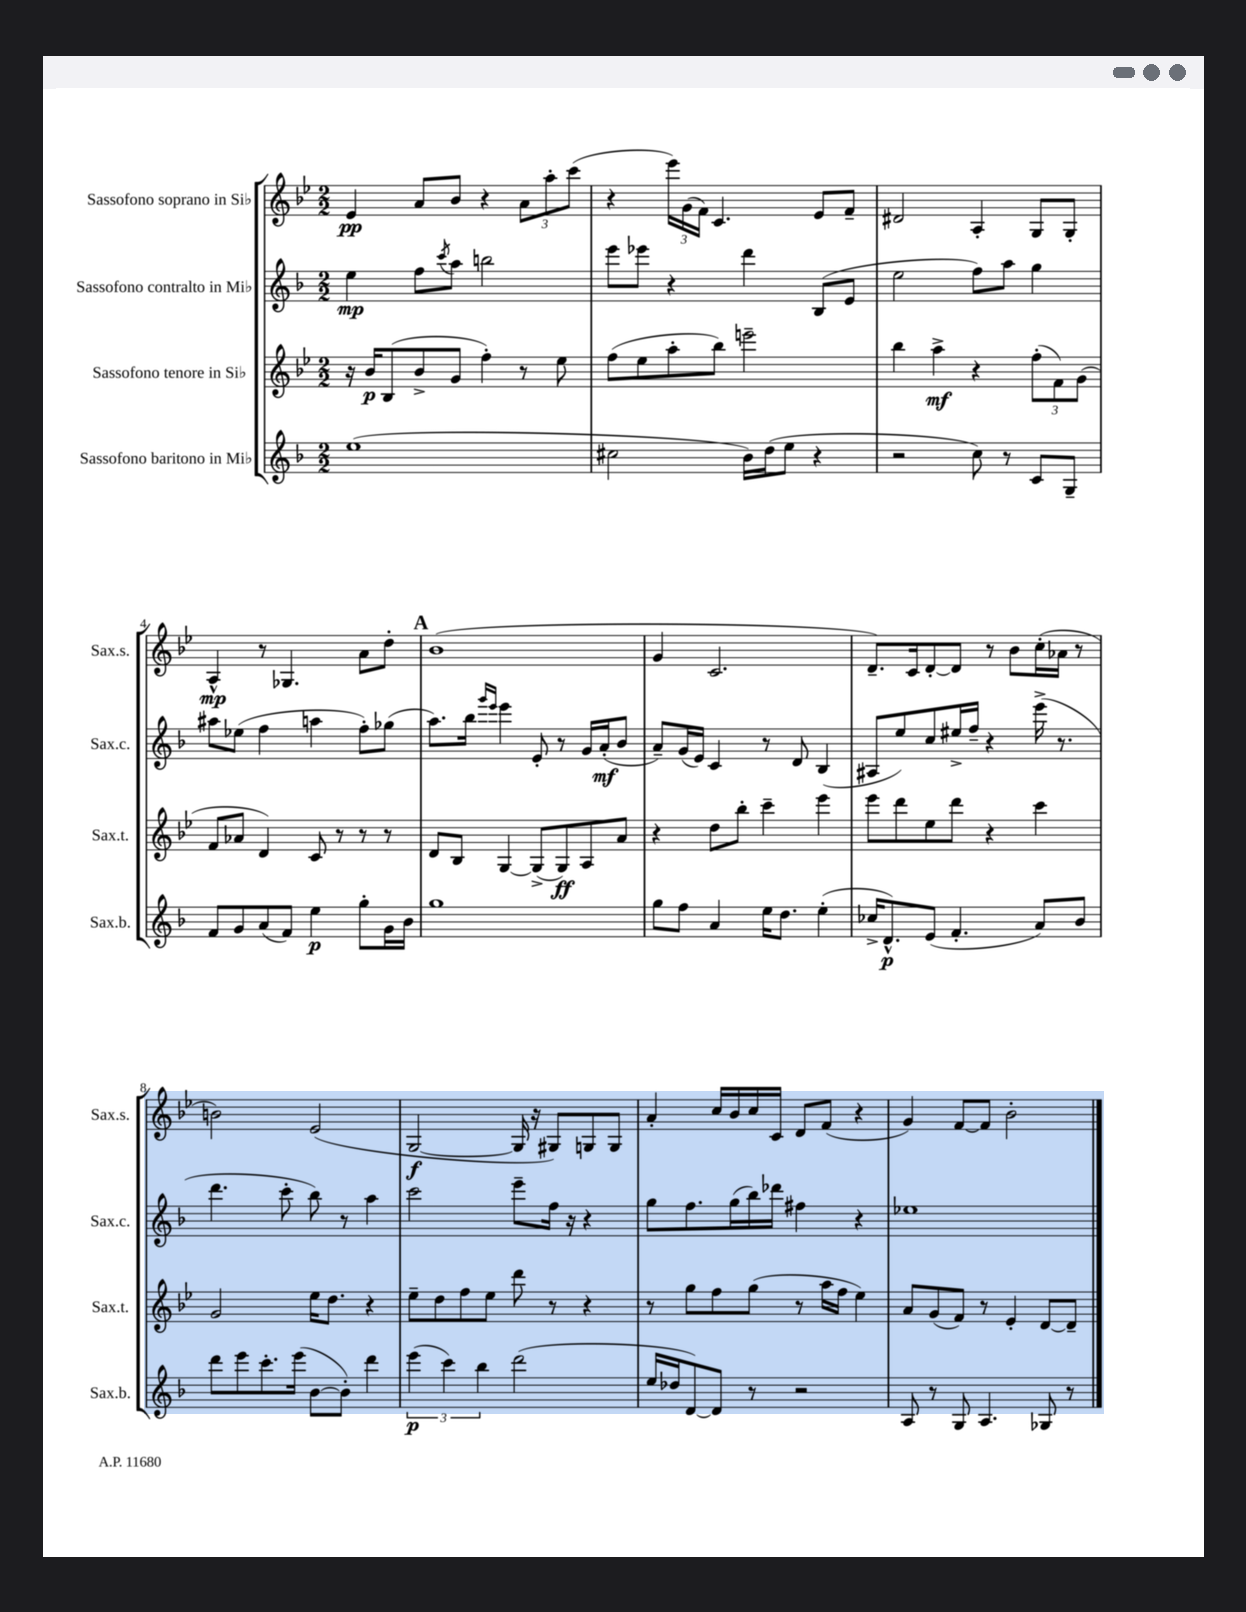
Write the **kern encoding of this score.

**kern	**dynam	**kern	**dynam	**kern	**dynam	**kern	**dynam
*part4	*part4	*part3	*part3	*part2	*part2	*part1	*part1
*staff4	*staff4	*staff3	*staff3	*staff2	*staff2	*staff1	*staff1
*I"Sassofono baritono in Mi♭	*	*I"Sassofono tenore in Si♭	*	*I"Sassofono contralto in Mi♭	*	*I"Sassofono soprano in Si♭	*
*I'Sax.b.	*	*I'Sax.t.	*	*I'Sax.c.	*	*I'Sax.s.	*
*clefG2	*	*clefG2	*	*clefG2	*	*clefG2	*
*k[b-]	*	*k[b-e-]	*	*k[b-]	*	*k[b-e-]	*
*M2/2	*	*M2/2	*	*M2/2	*	*M2/2	*
=1	=1	=1	=1	=1	=1	=1	=1
(1ee	.	16r	.	4ee\	mp	4e-/	pp
.	.	16b-/KL	p	.	.	.	.
.	.	(8B-/	.	.	.	.	.
.	.	8b-^/	.	8ff\L	.	8a/L	.
.	.	.	.	8qccc/	.	.	.
.	.	8g/J	.	8aa\J	.	8b-/J	.
.	.	4ff'\)	.	2bbn\	.	4r	.
.	.	8r	.	.	.	12a\L	.
.	.	.	.	.	.	12aa'\	.
.	.	8ee-\	.	.	.	.	.
.	.	.	.	.	.	(12ccc\J	.
=2	=2	=2	=2	=2	=2	=2	=2
2cc#X\	.	(8ff\L	.	8eee\L	.	4r	.
.	.	8ee-\	.	8eee-X\J	.	.	.
.	.	8aa'\	.	4r	.	24eee-\LL)	.
.	.	.	.	.	.	(24g\	.
.	.	.	.	.	.	24f\JJ)	.
.	.	8bb-\J)	.	.	.	4.c/	.
16b-\LL)	.	2eeen~\	.	4ddd\	.	.	.
(16dd\J	.	.	.	.	.	.	.
8ee\J	.	.	.	.	.	.	.
4r	.	.	.	(8B-/L	.	8e-/L	.
.	.	.	.	8e/J	.	8f~/J	.
=3	=3	=3	=3	=3	=3	=3	=3
2r	.	4bb-\	.	2ee\	.	2d#X/	.
.	.	4aa^\	mf	.	.	.	.
8cc\)	.	4r	.	8ff\L)	.	4A'/	.
8r	.	.	.	8aa\J	.	.	.
8c/L	.	(12ff'\L	.	4gg\	.	8G/L	.
.	.	12f\)	.	.	.	.	.
8G~/J	.	.	.	.	.	8G'/J	.
.	.	(12g\J	.	.	.	.	.
!!LO:LB:g=z
=4	=4	=4	=4	=4	=4	=4	=4
8f/L	.	8f/L	.	8aa#X\L	.	4A^^/	mp
8g/	.	8a-X/J	.	(8ee-X\J	.	.	.
(8a/	.	4d/)	.	4ff\	.	8r	.
8f/J)	.	.	.	.	.	4.G-X/	.
4ee\	p	8c/	.	4aan\	.	.	.
.	.	8r	.	.	.	.	.
8gg'\L	.	8r	.	8ff'\L)	.	8a\L	.
16g\L	.	8r	.	(8gg-X\J	.	8dd'\J	.
16b-\JJ	.	.	.	.	.	.	.
!!LO:REH:place=s1:t=A
=5	=5	=5	=5	=5	=5	=5	=5
1gg	.	8d/L	.	8.aa\L)	.	(1b-	.
.	.	8B-/J	.	.	.	.	.
.	.	.	.	16bb-\Jk	.	.	.
.	.	.	.	16qqggg/LL	.	.	.
.	.	.	.	16qqeee/JJ	.	.	.
.	.	[4G/	.	4eee\	.	.	.
.	.	(8G^/L]	.	8e'/	.	.	.
.	.	8G/)	ff	8r	.	.	.
.	.	8A/	.	16g/LL	.	.	.
.	.	.	.	(16a'/J	mf	.	.
.	.	8a/J	.	8b-/J	.	.	.
=6	=6	=6	=6	=6	=6	=6	=6
8gg\L	.	4r	.	8a~/L)	.	4g/	.
8ff\J	.	.	.	(16g/L	.	.	.
.	.	.	.	16e/JJ)	.	.	.
4a/	.	8dd\L	.	4c/	.	2.c/	.
.	.	8bb-'\J	.	.	.	.	.
16ee\KL	.	4ccc~\	.	8r	.	.	.
8.dd\J	.	.	.	.	.	.	.
.	.	.	.	8d/	.	.	.
(4ee'\	.	4eee-\	.	(4B-/	.	.	.
=7	=7	=7	=7	=7	=7	=7	=7
16cc-X^/KL	.	8eee-\L	.	8A#X/L	.	8.d~/L)	.
8.d^^/)	p	.	.	.	.	.	.
.	.	8ddd\	.	8ee/)	.	.	.
.	.	.	.	.	.	16c/k	.
(8e/J	.	8ee-\	.	8cc/	.	[8d'/	.
4.f'/	.	8ddd\J	.	16ee#X^/L	.	8d/J]	.
.	.	.	.	16ff~/JJ	.	.	.
.	.	4r	.	4r	.	8r	.
.	.	.	.	.	.	8b-\L	.
8a/L)	.	4ccc\	.	(16eee^\	.	(16cc'\L	.
.	.	.	.	8.r	.	16a-X\JJ	.
8b-/J	.	.	.	.	.	8r	.
!!LO:LB:g=z
=8	=8	=8	=8	=8	=8	=8	=8
8ddd\L	.	2g/	.	4.ddd\	.	2bn\)	.
8eee\	.	.	.	.	.	.	.
8.ccc'\	.	.	.	.	.	.	.
.	.	.	.	8ccc'\	.	.	.
(16eee\Jk	.	.	.	.	.	.	.
[8b-\L	.	16ee-\KL	.	8bb-\)	.	(2e-/	.
.	.	8.dd\J	.	.	.	.	.
8b-'\J])	.	.	.	8r	.	.	.
4ddd\	.	4r	.	4aa\	.	.	.
=9	=9	=9	=9	=9	=9	=9	=9
(6eee\	p	8ee-~\L	.	2ccc\	.	[2G/	f
.	.	8dd\	.	.	.	.	.
6ccc\)	.	.	.	.	.	.	.
.	.	8ff\	.	.	.	.	.
6bb-\	.	.	.	.	.	.	.
.	.	8ee-\J	.	.	.	.	.
(2ddd\	.	8ddd\	.	8eee~\L	.	16G/]	.
.	.	.	.	.	.	16r	.
.	.	8r	.	16ff\Jk	.	8G#X/L)	.
.	.	.	.	16r	.	.	.
.	.	4r	.	4r	.	8Gn/	.
.	.	.	.	.	.	8G/J	.
=10	=10	=10	=10	=10	=10	=10	=10
16ee/LL	.	8r	.	8gg\L	.	4a'/	.
16dd-X/J	.	.	.	.	.	.	.
[8d/)	.	8gg\L	.	8.ff\	.	.	.
8d/J]	.	8ff\	.	.	.	16cc/LL	.
.	.	.	.	(16gg\L	.	16b-/	.
8r	.	(8gg\J	.	16bb-\)	.	16cc/	.
.	.	.	.	16ddd-X\JJ	.	16c/JJ	.
2r	.	8r	.	4ff#X\	.	8d/L	.
.	.	16aa\LL	.	.	.	(8f/J	.
.	.	16ff\JJ	.	.	.	.	.
.	.	4ee-\)	.	4r	.	4r	.
=11	=11	=11	=11	=11	=11	=11	=11
8A/	.	8a/L	.	1ee-X	.	4g/)	.
8r	.	(8g/	.	.	.	.	.
8G/	.	8f/J)	.	.	.	[8f/L	.
4.A/	.	8r	.	.	.	8f/J]	.
.	.	4e-'/	.	.	.	2b-'\	.
8G-X/	.	[8d/L	.	.	.	.	.
8r	.	8d~/J]	.	.	.	.	.
==	==	==	==	==	==	==	==
*-	*-	*-	*-	*-	*-	*-	*-
